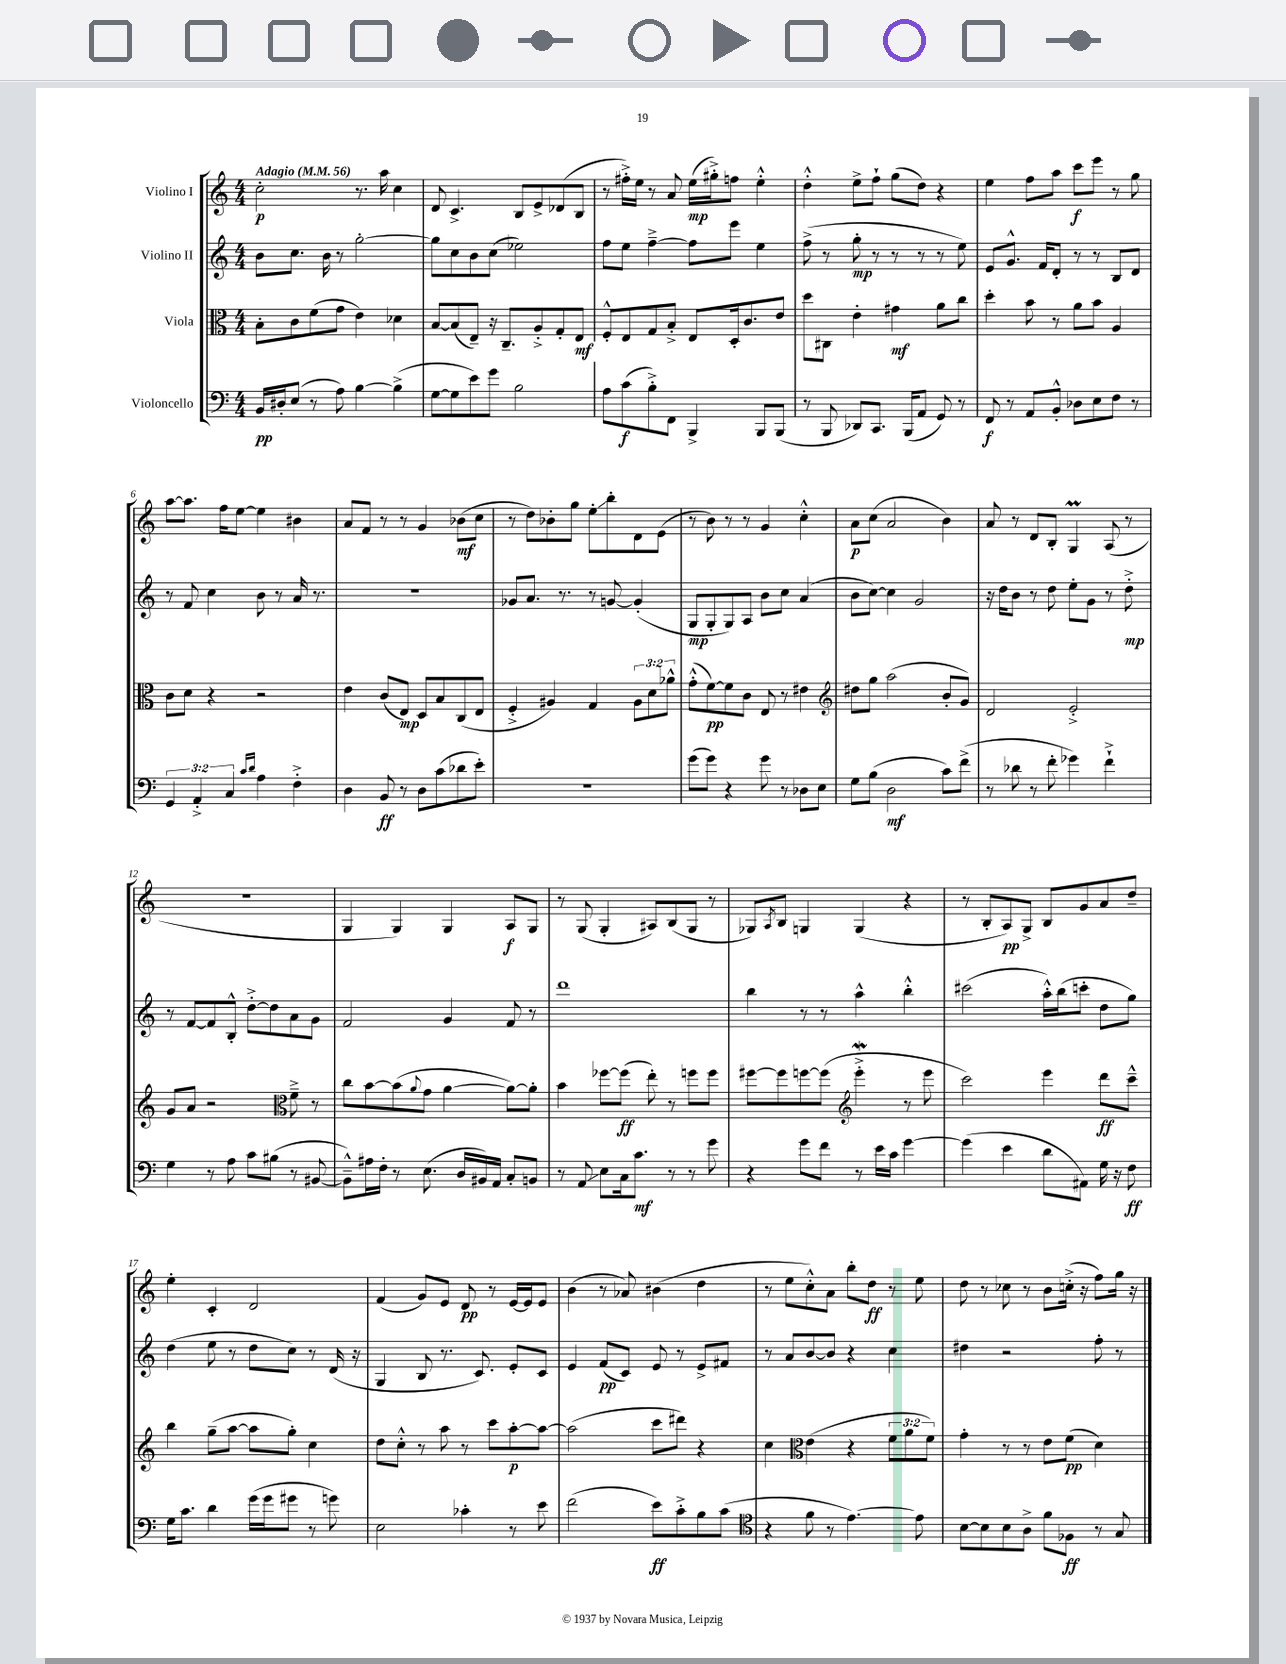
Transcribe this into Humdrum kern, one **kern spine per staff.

**kern	**kern	**kern	**kern
*staff4	*staff3	*staff2	*staff1
*clefF4	*clefC3	*clefG2	*clefG2
*k[]	*k[]	*k[]	*k[]
*M4/4	*M4/4	*M4/4	*M4/4
*MM56	*MM56	*MM56	*MM56
16BB	8B'	8b	2cc'
16D#'	.	.	.
(8E	8c	8.cc	.
8r	(8f	.	.
.	.	16b	.
8A)	8g	8r	.
[4B	4e)	[2gg'	8.r
.	.	.	16aa
(4B^]	4d-	.	4cc
=	=	=	=
[8G	[8B	8gg]	8d
8G]	(8B]	8cc	4.c^
8e)	8E~)	8b	.
8g	16r	(8cc	.
.	8.C~	.	.
2B	.	2ee-)	8B
.	8A'^	.	8e^
.	8G'	.	(8d-
.	8E	.	8B
=	=	=	=
8A	8F'^^	8ff	8r
(8c	8E	8ee	16ff#'^)
.	.	.	16ee
8B'^)	8G	[4ff~^	8r
8FF	8B'^	.	8a
4BBB^	8E	8ff]	(16ee
.	.	.	16gg#'^)
.	16D'	8eee	8ff
.	8.c	.	.
8BBB	.	4ee	4ee'^^
(8BBB	8e	.	.
=	=	=	=
8r	8dd	(8ff^	4dd'^^
8BBB	8C#	8r	.
8DD-)	4e'	8gg'	8ee^
8.CC	.	8r	8ff`
.	4g#	8r	(8gg
(16BBB	.	.	.
8AA	.	8r	8dd)
8GG)	8a	8r	4r
8r	8cc	8ee)	.
=	=	=	=
8FF	4dd'	8e	4ee
8r	.	8.g^^	.
8AA	8b	.	8ff
.	.	16f	.
8BB'^^	8r	8d'	8aa
8D-	8a	8r	8ccc
8E	8b	8r	8eee
8F	4A	8B	8r
8r	.	8d	8gg
=	=	=	=
6GG	8c	8r	[8aa
.	8d	8f	8.aa]
6AA'^	.	.	.
.	4r	4cc	.
.	.	.	16ff
6C	.	.	.
.	.	.	[8ee
16qqc	.	.	.
16qqd	.	.	.
4A	2r	8b	4ee]
.	.	8r	.
4F'^	.	16a	4b#
.	.	8.r	.
=	=	=	=
4D	4e	1r	8a
.	.	.	8f
8BB	(8c	.	8r
8r	8E)	.	8r
8D	8D	.	4g
(8c	8B	.	.
8d-	(8C	.	(8b-
8e')	8E	.	8cc
=	=	=	=
1r	4F'^	8g-	8r
.	.	8.a	8dd)
.	4A#)	.	8b-'
.	.	8.r	.
.	.	.	8gg
.	4G	8r	8ee'
.	.	[8g	8bb'
.	12A#	(4g']	8d
.	12d	.	.
.	.	.	(8e
.	12a-^^	.	.
=	=	=	=
(8g	(8g'^^	8G	8r
8g)	[8f)	8G'	8b)
4r	8f]	8G)	8r
.	8c	8A	8r
8g	8E	8b	4g
8r	8r	8cc	.
8D-	4e#	(4a	4cc'^^
8E	.	.	.
=	=	=	=
*	*clefG2	*	*
8G	8dd#	8b	8a
(8B	8gg	[8cc)	(8cc
2D	(2aa	4cc]	2a
.	.	2g	.
8c)	8b'	.	4b)
(8f^	8g)	.	.
=	=	=	=
8r	2d	16r	8a
.	.	16dd	.
8d-	.	8b	8r
8r	.	8r	8d
8f'	.	8dd	8B'
4g-)	2e'^	8ee'	4G
.	.	8g	.
4f`^	.	8r	(8A
.	.	8dd'^	8r
=	=	=	=
4G	8g	8r	1r
.	8a	[8f	.
8r	2r	8f]	.
8A	.	8B'^^	.
8c	.	[8dd'^	.
(8B#	.	8dd]	.
*	*clefC3	*	*
8r	8f~^	8a	.
[8BB#	8r	8g	.
=	=	=	=
8BB#~^^])	8cc	2f	4G
16A#	[8b	.	.
16F'	.	.	.
8r	(8b]	.	4G)
.	8qqa	.	.
(8.E	8g	.	.
.	[4a	4g	4G
16D	.	.	.
16BB#)	.	.	.
16AA	.	.	.
8C'	8a_)	8f	8A
8BB	8a']	8r	8G
=	=	=	=
8r	4b	1ddd	8r
8AA	.	.	(8G
8E	[8ff-	.	4G'
16C	(8ff-]	.	.
8.c	.	.	.
.	8ee')	.	8A#)
8r	8r	.	(8B
8r	8ff	.	8G
8g	8ff	.	8r
=	=	=	=
4r	[8ff#	4bb	8G-)
.	.	.	8qA
.	8ff#]	.	8B
8g	[8ff	8r	4G
8f	(8ff]	8r	.
*	*clefG2	*	*
8r	4eee'^	4aa^^	(4G
16e	.	.	.
16c	.	.	.
[4g	8r	4bb'^^	4r
.	8eee	.	.
=	=	=	=
(4g]	2ccc)	(2ccc#	8r
.	.	.	8B'
4e	.	.	8A)
.	.	.	8G^
8d	4eee	16aa'^^)	8B
.	.	(16bb	.
8AA#)	.	8ccc'	8g
16G	8ddd	8dd	8a
16r	.	.	.
8F	8ccc~^^	8gg)	8dd~
=	=	=	=
16G	4bb	(4dd	4ee'
8.c	.	.	.
4d	(8gg~	8ee	4c'
.	[8aa	8r	.
(16g	8aa]	8dd	2d
16g	.	.	.
8g#	8gg')	8cc)	.
8r	4cc	8r	.
8g)	.	(16d	.
.	.	16r	.
=	=	=	=
2E	8dd	4G	(4f
.	8cc'^^	.	.
.	8r	8B	8g)
.	8aa	8.r	8e
4c-'	8r	.	8d
.	.	8.c)	.
.	8ccc	.	8r
8r	[8aa'	8e'	[16e
.	.	.	16e]
8e	8aa_	8c	8e
=	=	=	=
(2f	(2aa]	4e	(4b
.	.	(8f	8r
.	.	8c)	8a-)
8e)	8ccc	8e	(4b#
8c'^	8ddd#)	8r	.
8B	4r	8e^	4dd
(8c	.	8f#	.
=	=	=	=
*clefC4	*	*	*
4r	4cc	8r	8r
.	.	8a	8ee
*	*clefC3	*	*
8f	(4e	[8b	8cc'^^)
8r	.	8b]	8a
[4.e)	4r	4r	8bb'
.	.	.	8dd
.	12f	4cc	8r
.	12a	.	.
8e]	.	.	8ee
.	12f)	.	.
=	=	=	=
[8B	4g'	4dd#	8dd
8B]	.	.	8r
8B	8r	2r	8cc-
8A^	8r	.	8r
8f	8e	.	8b
8F-	(8f	.	(16cc'^
.	.	.	16r
8r	4d)	8ff'	8ff)
8G	.	8r	16gg
.	.	.	16r
==	==	==	==
*-	*-	*-	*-
